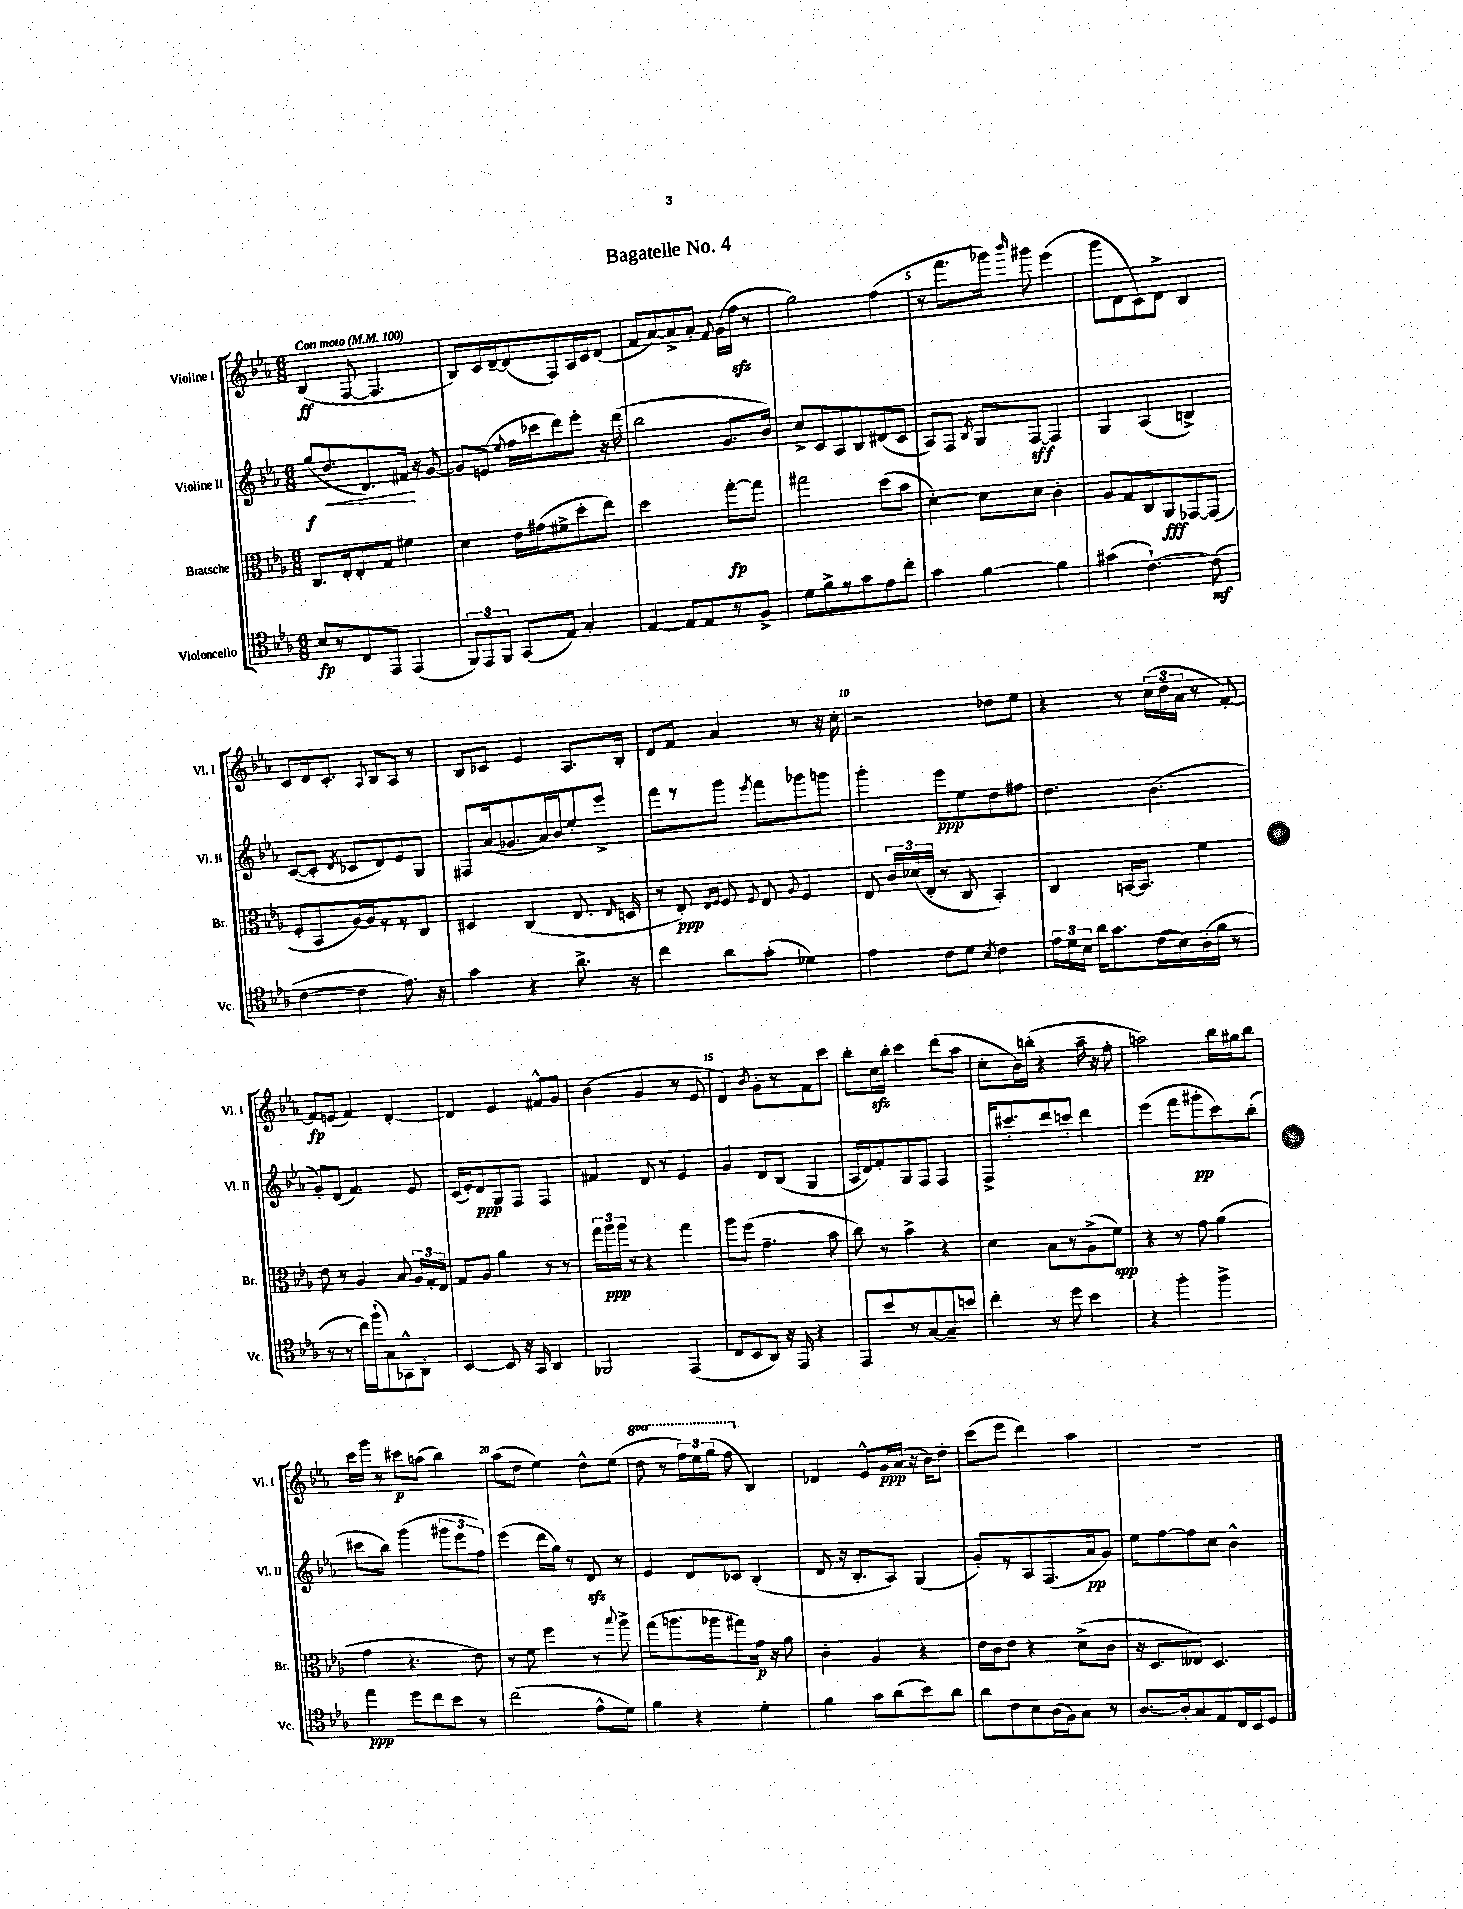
\header { title = "Bagatelle No. 4" }
<<
\new StaffGroup <<
\new Staff = "s0" \with { instrumentName = "Violine I" shortInstrumentName = "Vl. I" } {
    \clef treble \key ees \major \numericTimeSignature \time 6/8 \set Staff.ottavationMarkups = #ottavation-simple-ordinals \tempo "Con moto" 4 = 100
    \autoBeamOff bes4\ff( f8~ f4. |
    bes8[) c'16 d'16~-- d'8( f8) aes16 c'16 d'8]( |
    f'8[ aes'8~) aes'8-> aes'8]-. \appoggiatura { f'8 } g'16[( f''16]\sfz r8 |
    g''2) f''4( |
    r8 f'''8.[ ges'''16]) \grace { bes'''16 } gis'''8 ees'''4( |
    g'''8[ d'8 c'8) d'8]-> bes4 |
    c'8[ d'16 c'8.]-. \appoggiatura { aes8 } bes8[ aes8] r8 |
    bes8[ ces'8] ees'4 aes8.[ bes16]-. |
    d'8[ f'8] aes'4 r8 r16 c''16-. |
    r2 des''8[ ees''8] |
    r4 r8 \tuplet 3/2 { c''16[( d''16 aes'16] } r8 f'8~-.) |
    f'8[\fp e'8]( f'4) d'4~-. |
    d'4 ees'4 fis'8[-^ g'8] |
    bes'4( g'4 r8 ees'8 |
    d'4) \acciaccatura { bes'8 } g'8[-. r8 f'8 c'''8] |
    bes''8[-. c''16\sfz bes''16]-. c'''4 d'''8[( aes''8] |
    c''8[-. bes'16) b''16]-.( r4 aes''16-- r16 f''8-. |
    a''2) bes''16[ gis''16 bes''8] |
    c'''16[ g'''16] r8 cis'''8[\p a''8]( bes''4) |
    aes''8[( d''8] ees''4) d''8[-^ ees''8]( |
    \ottava #1 d'''8 r8 \tuplet 3/2 { f'''16[) ees'''16 g'''16]( } f'''8 \ottava #0 bes4) |
    des'4 ees'8[-^ g'16\ppp aes'16]( r16 bes'16[) d''8]-. |
    c'''8[( ees'''8] d'''4) aes''4 |
    r2. \bar "|." |
}
\new Staff = "s1" \with { instrumentName = "Violine II" shortInstrumentName = "Vl. II" } {
    \clef treble \key ees \major \numericTimeSignature \time 6/8
    \autoBeamOff g''8[\f( d''8.\< d'8.) fis'16]\! r16 g'8~ |
    g'8[ e'8]( \appoggiatura { ees''8 } f''16[ ces'''16 d'''8) ees'''8]-. r16 d'''16( |
    bes''2 g'8.[ bes'16]) |
    c''8[-> c'8 aes8 bes8 dis'8( c'8] |
    aes8[) f8] \acciaccatura { bes8 } g8[ f8]~\sff f4 |
    g4 aes4( b4->) |
    c'8[~( c'8]-. \acciaccatura { d'8 } ces'8[ d'8) ees'8 g8] |
    fis8[ aes'16( ges'8. aes'16) bes'16 ees''8-. ees'''8]-> |
    f'''8[ r8 g'''8] \acciaccatura { ees'''8 } f'''8[ ges'''8 g'''8] |
    g'''4-. ees'''8[\ppp ees''8 d''8 fis''8] |
    d''4. bes'4.( |
    g'8[-.) d'8]( f'4.) ees'8 |
    c'16[( ees'16-.) d'8\ppp g8 f8] f4 |
    fis'4 d'8 r8 ees'4 |
    g'4 d'8[ bes8]( g4 |
    aes16[ d'16) f'8-. g8 f8] f4 |
    f16[-> cis'''8.-. d'''8 c'''8]-. d'''4 |
    ees'''4( f'''8[ gis'''8-.\pp c'''8) bes''8]-.( |
    cis'''8[ bes''8]) g'''4( \tuplet 3/2 { gis'''8[ ees'''8 f''8]) } |
    ees'''4( d'''16[ g''16]) r8 d'8\sfz r8 |
    ees'4 d'8[ ces'8] bes4-.( |
    d'8 r16 bes8.[-. aes8]) g4( |
    g'8[-.) r8 aes8 f8.( aes'16\pp g'8]) |
    ees''8[ f''8~ f''8 c''8] bes'4-^ \bar "|." |
}
\new Staff = "s2" \with { instrumentName = "Bratsche" shortInstrumentName = "Br." } {
    \clef alto \key ees \major \numericTimeSignature \time 6/8
    \autoBeamOff c8.[ ees16-. ees8-. g8] fis'4 |
    d'4 ees'16[ gis'16( fis'8-> d''8-. ees''8]) |
    d''2 g''8[~-.\fp g''8] |
    gis''2 d''8[( bes'8] |
    d'4~-.) d'8[ d'8] c'4-. |
    aes8[ g8 c8 aes,8\fff ges,8~ ges,8]( |
    f8[-. bes,8 aes16~) aes16 r8 r8 c8] |
    dis4 c4( ees8. \grace { ees16 } d16 |
    r8 ees8-.\ppp) \grace { ees16[ f16] } f8 \appoggiatura { f8 } ees8 \appoggiatura { aes8 } f4 |
    ees8 \tuplet 3/2 { c'16[ des'16( ees16]-. } r8 c8 bes,4-.) |
    c4 b,16[~ b,8.] f'4 |
    ees'8 r8 aes4 bes8 \tuplet 3/2 { aes16[ g16-. ees16] } |
    g8[ aes8] aes'4 r8 r8 |
    \tuplet 3/2 { g''16[ aes''16\ppp aes''16] } r8 r4 g''4 |
    aes''8[ f''8]( g'4.-- bes'8 |
    c''8) r8 bes'4-> r4 |
    d'4 bes8[ r8 aes8->( f'8]\spp) |
    r4 r8 g'8 aes'4( |
    g'4 r4. ees'8) |
    r8 f'8 f''4 r8 \appoggiatura { bes''8 } aes''8-> |
    g''8[( a''8. aes''16 gis''8) g'16]\p r16 aes'8 |
    c'4-. aes4 r4 |
    ees'16[ c'16 ees'8] r4 d'8[->( c'8] |
    r16 d8.[ eeses8]) d4. \bar "|." |
}
\new Staff = "s3" \with { instrumentName = "Violoncello" shortInstrumentName = "Vc." } {
    \clef tenor \key ees \major \numericTimeSignature \time 6/8
    \autoBeamOff bes8[\fp r8 c8 ees,8] ees,4( |
    \tuplet 3/2 { f,8[) ees,8 f,8] } g,8[( ees8]) g4-. |
    ees4~ ees8[ ees8 r8 f8]-> |
    d'8[ f'8-> r8 g'8 ees'8 c''8]-. |
    g'4 f'4~ f'4 |
    gis'4( c'4.~-!) c'8\mf( |
    c'4~ c'4 ees'8.) r16 |
    g'4 r4 aes'8.-> r16 |
    c''4 aes'8[ g'8]-.( des'4) |
    ees'4 c'8[ d'8] \acciaccatura { bes8 } c'4 |
    \tuplet 3/2 { ees'16[ d'16 bes16] } aes'16[ g'8. c'16( bes16) aes16-.( f'16] r8 |
    r8 r8 c''16[) f''16-!( g8) ges,8-^ aes,8]-. |
    bes,4~ bes,8 r16 g,16 aes,4 |
    fes,2 ees,4( |
    c8[ bes,8 aes,8]) r16 ees,16 r4 |
    ees,8[ bes'8 r8 g8~ g8-- b'8] |
    c''4-. r8 d''8 bes'4 |
    r4 f''4-. f''4-> |
    ees''4\ppp d''8[ c''8 bes'8] r8 |
    c''2( ees'8[-^ d'8]) |
    f'4 r4 d'4-. |
    f'4 g'8[ aes'8( bes'8) aes'8] |
    aes'8[ c'8 bes8 aes16( f16) g8] r8 |
    aes8.[~ aes16-. g8 ees8 c16 bes,16 d8] \bar "|." |
}
>>
>>
\layout { \context { \Score \override BarNumber.break-visibility = ##(#f #t #t) barNumberVisibility = #(every-nth-bar-number-visible 5) } }
